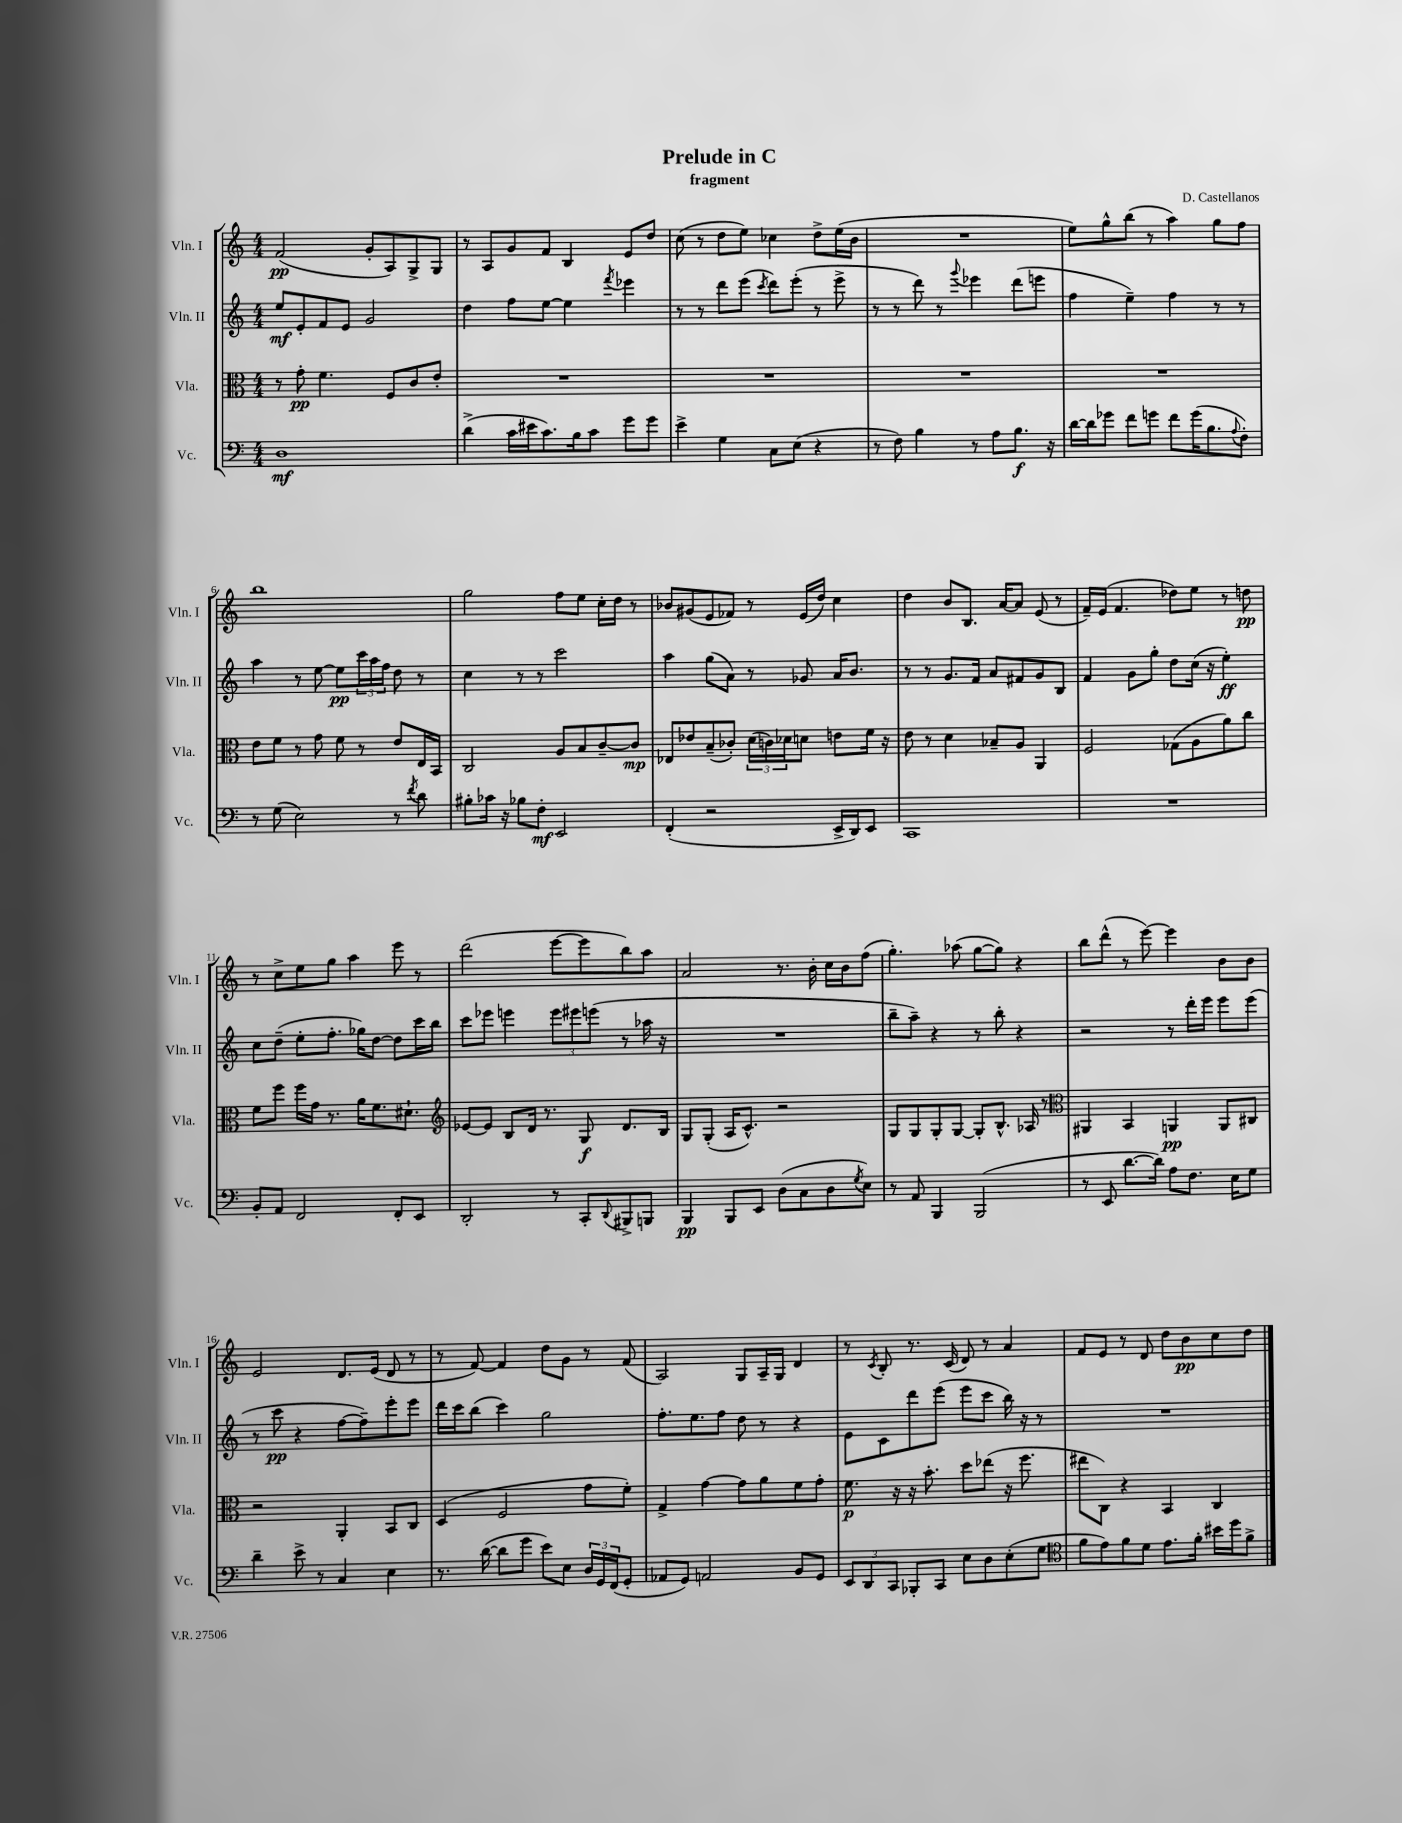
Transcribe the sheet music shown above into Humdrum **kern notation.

**kern	**dynam	**kern	**dynam	**kern	**dynam	**kern	**dynam
*part4	*part4	*part3	*part3	*part2	*part2	*part1	*part1
*staff4	*staff4	*staff3	*staff3	*staff2	*staff2	*staff1	*staff1
*I"Vc.	*	*I"Vla.	*	*I"Vln. II	*	*I"Vln. I	*
*I'Vc.	*	*I'Vla.	*	*I'Vln. II	*	*I'Vln. I	*
*clefF4	*	*clefC3	*	*clefG2	*	*clefG2	*
*k[]	*	*k[]	*	*k[]	*	*k[]	*
*M4/4	*	*M4/4	*	*M4/4	*	*M4/4	*
=1	=1	=1	=1	=1	=1	=1	=1
1D	mf	8r	.	8ee/L	mf	(2f/	pp
.	.	8g'\	pp	8e'/	.	.	.
.	.	4.f\	.	8f/	.	.	.
.	.	.	.	8e/J	.	.	.
.	.	.	.	2g/	.	8g'/L	.
.	.	8F/L	.	.	.	8A/)	.
.	.	8c/	.	.	.	8G^/	.
.	.	8e'/J	.	.	.	8G/J	.
=2	=2	=2	=2	=2	=2	=2	=2
(4d^\	.	1r	.	4dd\	.	8r	.
.	.	.	.	.	.	8A/L	.
16c\LL	.	.	.	8ff\L	.	8g/	.
16e#X\J	.	.	.	.	.	.	.
8.c\)	.	.	.	[8ee\J	.	8f/J	.
.	.	.	.	4ee\]	.	4B/	.
16B\k	.	.	.	.	.	.	.
8c\J	.	.	.	.	.	.	.
.	.	.	.	8qfff/	.	.	.
8g\L	.	.	.	4eee-X\	.	8e/L	.
8g\J	.	.	.	.	.	8dd/J	.
=3	=3	=3	=3	=3	=3	=3	=3
4e^\	.	1r	.	8r	.	(8cc\	.
.	.	.	.	8r	.	8r	.
4G\	.	.	.	8ddd\L	.	8dd\L	.
.	.	.	.	(8eee\J	.	8ee\J)	.
.	.	.	.	8qccc/	.	.	.
8C\L	.	.	.	8ddd\L)	.	4cc-X\	.
(8E\J	.	.	.	(8eee'\J	.	.	.
4r	.	.	.	8r	.	8dd^\L	.
.	.	.	.	8eee^\	.	(16ee\L	.
.	.	.	.	.	.	16b\JJ	.
=4	=4	=4	=4	=4	=4	=4	=4
8r	.	1r	.	8r	.	1r	.
8F\)	.	.	.	8r	.	.	.
4B\	.	.	.	8ddd\)	.	.	.
.	.	.	.	8r	.	.	.
.	.	.	.	8qqggg/	.	.	.
8r	.	.	.	4eee-X\	.	.	.
8A\L	.	.	.	.	.	.	.
8.B\J	f	.	.	(8ddd\L	.	.	.
.	.	.	.	8eeen\J	.	.	.
16r	.	.	.	.	.	.	.
=5	=5	=5	=5	=5	=5	=5	=5
[16d\LL	.	1r	.	4ff\	.	8ee\L)	.
16d\J]	.	.	.	.	.	.	.
8g-X\J	.	.	.	.	.	8gg^^\	.
8f\L	.	.	.	4ee~\)	.	(8bb\J	.
8gn\J	.	.	.	.	.	8r	.
8f\L	.	.	.	4ff\	.	4aa\)	.
(16g\K	.	.	.	.	.	.	.
8.B\	.	.	.	.	.	.	.
.	.	.	.	8r	.	8gg\L	.
8qqA/	.	.	.	.	.	.	.
8F'\J)	.	.	.	8r	.	8ff\J	.
!!LO:LB:g=z
=6	=6	=6	=6	=6	=6	=6	=6
8r	.	8e\L	.	4aa\	.	1bb	.
(8G\	.	8f\J	.	.	.	.	.
2E\)	.	8r	.	8r	.	.	.
.	.	8g\	.	[8ee\	.	.	.
.	.	8f\	.	8ee\L]	pp	.	.
.	.	8r	.	24ccc\L	.	.	.
.	.	.	.	24aa\	.	.	.
.	.	.	.	24ff\JJ	.	.	.
8r	.	8e/L	.	8dd\	.	.	.
8qf/	.	.	.	.	.	.	.
8d\	.	16E/L	.	8r	.	.	.
.	.	16BB/JJ	.	.	.	.	.
=7	=7	=7	=7	=7	=7	=7	=7
8B#X'\L	.	2C/	.	4cc\	.	2gg\	.
16c-X\Jk	.	.	.	.	.	.	.
16r	.	.	.	.	.	.	.
8B-X\L	.	.	.	8r	.	.	.
8F'\J	mf	.	.	8r	.	.	.
2EE/	.	8A/L	.	2ccc\	.	8ff\L	.
.	.	8B/	.	.	.	8ee\J	.
.	.	[8c~/	.	.	.	16cc'\LL	.
.	.	.	.	.	.	16dd\JJ	.
.	.	8c/J]	mp	.	.	8r	.
=8	=8	=8	=8	=8	=8	=8	=8
(4FF'/	.	8E-X/L	.	4aa\	.	8b-X/L	.
.	.	8e-X/	.	.	.	(8g#X/	.
2r	.	(8B~/	.	(8gg\L	.	8e/	.
.	.	8c-X'/J)	.	8a\J)	.	8f-X/J)	.
.	.	(24d\LL	.	8r	.	8r	.
.	.	24cn\)	.	.	.	.	.
.	.	24d-X\J	.	.	.	.	.
.	.	8dn\J	.	8g-X/	.	(16e/LL	.
.	.	.	.	.	.	16dd/JJ)	.
16EE^/LL	.	8en\L	.	16a/KL	.	4cc\	.
16DD/J)	.	.	.	8.b/J	.	.	.
8EE/J	.	16f\Jk	.	.	.	.	.
.	.	16r	.	.	.	.	.
=9	=9	=9	=9	=9	=9	=9	=9
1CC	.	8e\	.	8r	.	4dd\	.
.	.	8r	.	8r	.	.	.
.	.	4d\	.	8.g/L	.	8b/L	.
.	.	.	.	.	.	8.B/J	.
.	.	.	.	16f/Jk	.	.	.
.	.	8B-X~/L	.	8a/L	.	.	.
.	.	.	.	.	.	[16a/KL	.
.	.	8A/J	.	8f#X/	.	8a/J]	.
.	.	4AA/	.	8g/	.	(8e/	.
.	.	.	.	8B/J	.	8r	.
=10	=10	=10	=10	=10	=10	=10	=10
1r	.	2F/	.	4f/	.	16f~/LL)	.
.	.	.	.	.	.	(16e/JJ	.
.	.	.	.	.	.	4.f/	.
.	.	.	.	8g\L	.	.	.
.	.	.	.	8gg'\J	.	.	.
.	.	(8G-X\L	.	8dd\L	.	8dd-X\L)	.
.	.	8A\	.	(16cc\Jk	.	8ee\J	.
.	.	.	.	16r	.	.	.
.	.	8a\)	.	4ee'\)	ff	8r	.
.	.	8cc\J	.	.	.	8ddn\	pp
!!LO:LB:g=z
=11	=11	=11	=11	=11	=11	=11	=11
8BB'/L	.	8f\L	.	8cc\L	.	8r	.
8AA/J	.	8ff\J	.	(8dd~\J	.	8cc^\L	.
2FF/	.	16ff\LL	.	8ee'\L	.	8ee\	.
.	.	16g\JJ	.	.	.	.	.
.	.	8.r	.	8.ff'\J	.	8gg\J	.
.	.	.	.	.	.	4aa\	.
.	.	16a\KL	.	16gg-X\KL)	.	.	.
.	.	8.f\	.	[8dd\J	.	.	.
8FF'/L	.	.	.	8dd\L]	.	8eee\	.
.	.	8.d#X`\J	.	.	.	.	.
8EE/J	.	.	.	16ccc\L	.	8r	.
.	.	.	.	16bb\JJ	.	.	.
=12	=12	=12	=12	=12	=12	=12	=12
*	*	*clefG2	*	*	*	*	*
2DD'/	.	[8e-X/L	.	8ccc\L	.	(2ddd\	.
.	.	8e-/J]	.	8eee-X\J	.	.	.
.	.	8B/L	.	4eeen\	.	.	.
.	.	16d/Jk	.	.	.	.	.
.	.	8.r	.	.	.	.	.
8r	.	.	.	12eee\L	.	[8eee\L	.
.	.	.	.	12eee#X\	.	.	.
8CC'/L	.	8G/	f	.	.	8eee\]	.
.	.	.	.	(12eeen\J	.	.	.
8qqDD/	.	.	.	.	.	.	.
8BBB#X^/	.	8.d/L	.	8r	.	8bb\)	.
8BBBn/J	.	.	.	16aa-X\	.	8aa\J	.
.	.	16B/Jk	.	16r	.	.	.
=13	=13	=13	=13	=13	=13	=13	=13
4BBB/	pp	8G/L	.	1r	.	2a/	.
.	.	(8G'/J	.	.	.	.	.
8BBB/L	.	16A/KL	.	.	.	.	.
.	.	8.c^^/J)	.	.	.	.	.
8EE/J	.	.	.	.	.	.	.
(8D\L	.	2r	.	.	.	8.r	.
8C\	.	.	.	.	.	.	.
.	.	.	.	.	.	16b'\	.
8D\	.	.	.	.	.	16cc\LL	.
.	.	.	.	.	.	16b\J	.
8qG/	.	.	.	.	.	.	.
8E\J)	.	.	.	.	.	(8ff\J	.
=14	=14	=14	=14	=14	=14	=14	=14
8r	.	8G/L	.	8bb~\L	.	4.gg'\)	.
8AA/	.	8G/	.	8aa~\J)	.	.	.
4BBB/	.	8G'/	.	4r	.	.	.
.	.	[8G/J	.	.	.	(8aa-X\	.
(2BBB/	.	8G'/L]	.	8r	.	[8gg\L	.
.	.	8.B^^/J	.	8bb'\	.	8gg\J])	.
.	.	.	.	4r	.	4r	.
.	.	16A-X/	.	.	.	.	.
.	.	8r	.	.	.	.	.
=15	=15	=15	=15	=15	=15	=15	=15
*	*	*clefC3	*	*	*	*	*
8r	.	4AA#X/	.	2r	.	8bb\L	.
8EE/	.	.	.	.	.	(8ddd^^\J	.
[8.d\L	.	4BB/	.	.	.	8r	.
.	.	.	.	.	.	[8eee\)	.
16d\Jk])	.	.	.	.	.	.	.
8A\L	.	4AAn/	pp	8r	.	4eee\]	.
8.F\J	.	.	.	16ddd'\LL	.	.	.
.	.	.	.	16eee\JJ	.	.	.
.	.	8AA/L	.	8eee\L	.	8b\L	.
16E\KL	.	.	.	.	.	.	.
8G\J	.	8C#X/J	.	(8eee\J	.	8b\J	.
!!LO:LB:g=z
=16	=16	=16	=16	=16	=16	=16	=16
4d~\	.	2r	.	8r	.	2e/	.
.	.	.	.	8ccc\	pp	.	.
8e^\	.	.	.	4r	.	.	.
8r	.	.	.	.	.	.	.
4C/	.	4AA'/	.	[8ff\L	.	8.d/L	.
.	.	.	.	8ff~\])	.	.	.
.	.	.	.	.	.	(16e/Jk	.
4E\	.	8BB/L	.	8eee'\	.	8d/	.
.	.	8C/J	.	8eee\J	.	8r	.
=17	=17	=17	=17	=17	=17	=17	=17
8.r	.	(4D/	.	16ddd\LL	.	8r	.
.	.	.	.	16ccc\J	.	.	.
.	.	.	.	(8bb\J	.	[8f/)	.
([16d\	.	.	.	.	.	.	.
8d\L]	.	2F/	.	4ccc\)	.	4f/]	.
8g\J	.	.	.	.	.	.	.
8e\L)	.	.	.	2gg\	.	8dd\L	.
8E\J	.	.	.	.	.	8g\J	.
24D/LL	.	8g\L	.	.	.	8r	.
24GG/	.	.	.	.	.	.	.
(24FF/J	.	.	.	.	.	.	.
8GG'/J	.	8f'\J)	.	.	.	(8f/	.
=18	=18	=18	=18	=18	=18	=18	=18
8AA-X/L	.	4G^/	.	8.ff'\L	.	2A/)	.
8GG/J)	.	.	.	.	.	.	.
.	.	.	.	8.ee\	.	.	.
2AAn/	.	[4g\	.	.	.	.	.
.	.	.	.	8ff\J	.	.	.
.	.	8g\L]	.	8dd\	.	8G/L	.
.	.	8a\	.	8r	.	16A~/L	.
.	.	.	.	.	.	16G/JJ	.
8BB/L	.	8f\	.	4r	.	4d/	.
8GG/J	.	8g'\J	.	.	.	.	.
=19	=19	=19	=19	=19	=19	=19	=19
12EE/L	.	8.f\	p	8e\L	.	8r	.
12DD/	.	.	.	.	.	.	.
.	.	.	.	.	.	8qc/	.
.	.	.	.	8c\	.	8B'/	.
12CC/J	.	.	.	.	.	.	.
.	.	16r	.	.	.	.	.
8BBB-X'/L	.	16r	.	8ddd\	.	8.r	.
.	.	8.b'\	.	.	.	.	.
8CC/J	.	.	.	(8eee\J	.	.	.
.	.	.	.	.	.	(16c/	.
8E\L	.	8dd\L	.	8eee\L	.	8d/)	.
8D\	.	(8ee-X\J	.	8ccc\J	.	8r	.
(8E'\	.	16r	.	16bb\)	.	4a/	.
.	.	8.ff\	.	16r	.	.	.
8G\J	.	.	.	8r	.	.	.
=20	=20	=20	=20	=20	=20	=20	=20
*clefC4	*	*	*	*	*	*	*
8f\L	.	8ee#X\L	.	1r	.	8f/L	.
8e\)	.	8C\J)	.	.	.	8e/J	.
8f\	.	4r	.	.	.	8r	.
8d\J	.	.	.	.	.	8d/	.
8.e\L	.	4BB/	.	.	.	8dd\L	.
.	.	.	.	.	.	8b\	pp
16f'\Jk	.	.	.	.	.	.	.
16b#X\LL	.	4C/	.	.	.	8cc\	.
16dd\J	.	.	.	.	.	.	.
8f^\J	.	.	.	.	.	8dd\J	.
==	==	==	==	==	==	==	==
*-	*-	*-	*-	*-	*-	*-	*-
